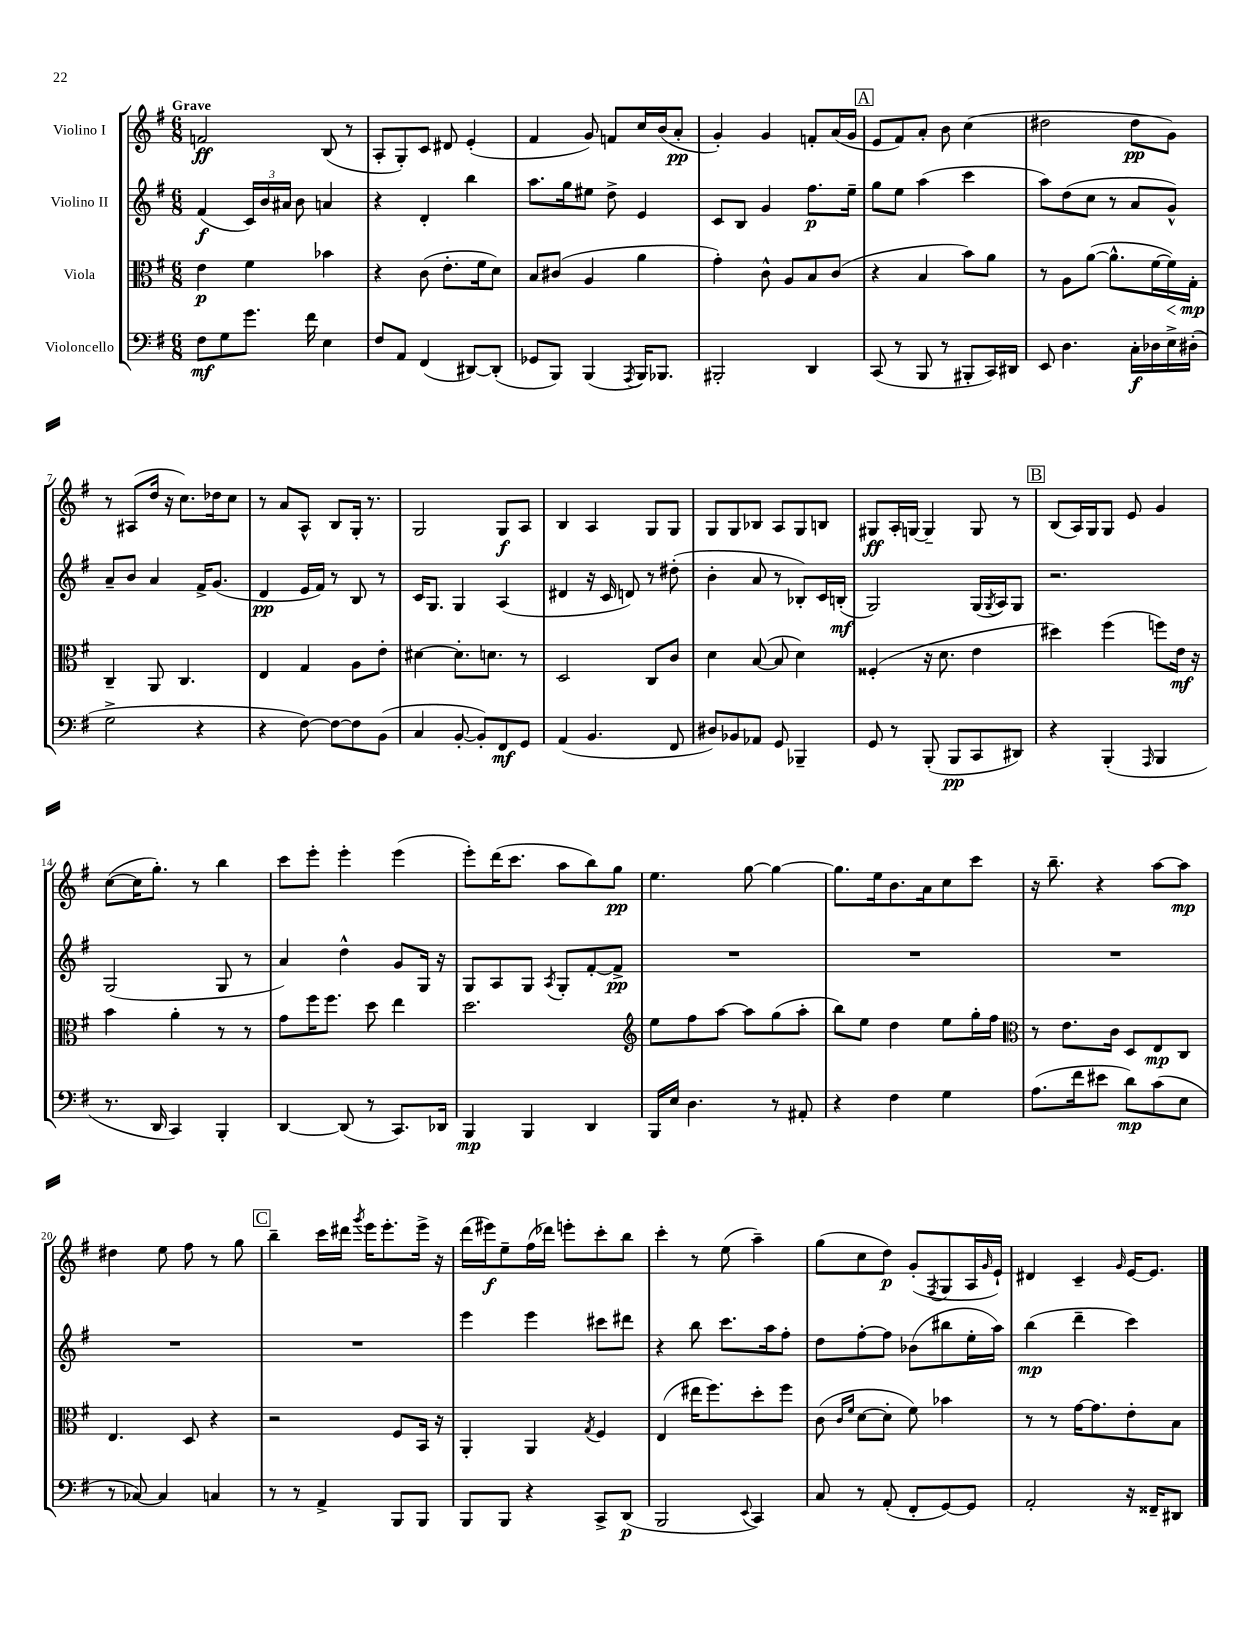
<<
\new StaffGroup <<
\new Staff = "s0" \with { instrumentName = "Violino I" } {
    \clef treble \key g \major \numericTimeSignature \time 6/8 \tempo "Grave"
    f'2\ff b8( r8 |
    a8-. g8-.) c'8 dis'8 e'4-.( |
    fis'4 g'8) f'8 c''16 b'16( a'8-.\pp |
    g'4-.) g'4 f'8-. a'16( g'16 |
    \mark \markup { \box "A" } e'8 fis'8) a'8-. b'8 c''4( |
    dis''2 dis''8\pp g'8) |
    r8 ais8( d''16 r16 c''8.) des''16 c''8 |
    r8 a'8 a8-^ b8 g16-. r8. |
    g2 g8\f a8 |
    b4 a4 g8 g8 |
    g8 g8 bes8 a8 g8 b8 |
    gis8\ff a16-. g16~ g4-- g8 r8 |
    \mark \markup { \box "B" } b8( a16) g16 g8 e'8 g'4 |
    c''8~( c''16 g''8.-.) r8 b''4 |
    c'''8 e'''8-. e'''4-. e'''4( |
    e'''8-.) d'''16( c'''8. a''8 b''8) g''8\pp |
    e''4. g''8~ g''4~ |
    g''8. e''16 b'8. a'16 c''8 c'''8 |
    r16 b''8.-- r4 a''8~ a''8\mp |
    dis''4 e''8 fis''8 r8 g''8 |
    \mark \markup { \box "C" } b''4-- c'''16 dis'''16 \acciaccatura { g'''8 } e'''16 e'''8.-. e'''16-> r16 |
    d'''16( eis'''16\f) e''8-- fis''16( des'''16) e'''8-. c'''8-. b''8 |
    c'''4-. r8 e''8( a''4--) |
    g''8( c''8 d''8\p) g'8-.( \acciaccatura { fis8 } g8 a16 \grace { g'16 } e'16-!) |
    dis'4 c'4-- \grace { g'16 } e'16~ e'8. \bar "|." |
}
\new Staff = "s1" \with { instrumentName = "Violino II" } {
    \clef treble \key g \major \numericTimeSignature \time 6/8
    fis'4\f( \tuplet 3/2 { c'16) b'16 ais'16 } b'8 a'4 |
    r4 d'4-. b''4 |
    a''8. g''16 eis''8 d''8-> e'4 |
    c'8 b8 g'4 fis''8.\p e''16-- |
    \mark \markup { \box "A" } g''8 e''8 a''4( c'''4 |
    a''8) d''8( c''8 r8 a'8 g'8-^) |
    a'8-- b'8 a'4 fis'16-> g'8.( |
    d'4\pp e'16 fis'16) r8 b8 r8 |
    c'16 g8. g4 a4( |
    dis'4 r16 c'16 d'8) r8 dis''8-.( |
    b'4-. a'8 r8 bes8-.) c'16 b16-.\mf( |
    g2) g16( \acciaccatura { g8 } a16) g8 |
    \mark \markup { \box "B" } r2. |
    g2( g8 r8 |
    a'4) d''4-^ g'8 g16 r16 |
    g8 a8 g8 \acciaccatura { a8 } g8-. fis'8~-. fis'8->\pp |
    R2. |
    R2. |
    R2. |
    R2. |
    \mark \markup { \box "C" } R2. |
    e'''4 e'''4 cis'''8 dis'''8 |
    r4 b''8 c'''8. a''16 fis''8-. |
    d''8 fis''8~-. fis''8 bes'8( bis''8 e''16-. a''16) |
    b''4\mp( d'''4-- c'''4) \bar "|." |
}
\new Staff = "s2" \with { instrumentName = "Viola" } {
    \clef alto \key g \major \numericTimeSignature \time 6/8
    e'4\p fis'4 bes'4 |
    r4 c'8( e'8.-. fis'16 d'8) |
    b8 cis'8( a4 a'4 |
    g'4-.) c'8-^ a8 b8 c'8( |
    \mark \markup { \box "A" } r4 b4 b'8) a'8 |
    r8 a8 a'8~( a'8.-^ fis'16~ fis'16\<) g16-.\mp\! |
    c4-- a,8 c4. |
    e4 g4 a8 e'8-. |
    dis'4~ dis'8.-. d'8. r8 |
    d2 c8 c'8 |
    d'4 b8~( b8 d'4) |
    fisis4-.( r16 d'8. e'4 |
    \mark \markup { \box "B" } dis''4) fis''4( f''8) e'16\mf r16 |
    b'4 a'4-. r8 r8 |
    g'8 fis''16 fis''8. d''8 e''4 |
    d''2. |
    \clef treble e''8 fis''8 a''8~ a''8 g''8( a''8-. |
    b''8) e''8 d''4 e''8 g''16-. fis''16 |
    \clef alto r8 e'8. c'16 d8 e8\mp c8 |
    e4. d8 r4 |
    \mark \markup { \box "C" } r2 fis8 b,16 r16 |
    a,4-. a,4 \acciaccatura { g8 } fis4 |
    e4( eis''16 fis''8.) d''8-. fis''8 |
    c'8( \grace { c'16 fis'16 } d'8~ d'8-. fis'8) bes'4 |
    r8 r8 g'16~ g'8. e'8-. b8 \bar "|." |
}
\new Staff = "s3" \with { instrumentName = "Violoncello" } {
    \clef bass \key g \major \numericTimeSignature \time 6/8
    fis8\mf g8 g'8. fis'16 e4 |
    fis8 a,8 fis,4( dis,8~) dis,8-.( |
    ges,8 b,,8) b,,4( \acciaccatura { a,,8 } b,,16) bes,,8. |
    bis,,2-. d,4 |
    \mark \markup { \box "A" } c,8( r8 b,,8 r8 bis,,8-. c,16) dis,16 |
    e,8 d4. c16-.\f des16 e16-> dis16-.( |
    g2-> r4 |
    r4 fis8~) fis8~ fis8 b,8( |
    c4 b,8~-. b,8-.) fis,8\mf g,8 |
    a,4( b,4. fis,8 |
    dis8) bes,8 aes,8 g,8 bes,,4-- |
    g,8 r8 b,,8-.( b,,8\pp c,8 dis,8) |
    \mark \markup { \box "B" } r4 b,,4-.( \grace { a,,16 } b,,4 |
    r8. d,16 c,4) b,,4-. |
    d,4~ d,8( r8 c,8.) des,16 |
    b,,4\mp b,,4 d,4 |
    b,,16 e16 d4. r8 ais,8-. |
    r4 fis4 g4 |
    a8.( fis'16 eis'8 d'8\mp) c'8( e8 |
    r8 ces8~) ces4 c4 |
    \mark \markup { \box "C" } r8 r8 a,4-> b,,8 b,,8 |
    b,,8 b,,8 r4 c,8-> d,8\p( |
    b,,2 \appoggiatura { e,8 } c,4) |
    c8 r8 a,8-.( fis,8-. g,8~) g,8 |
    a,2-. r16 fisis,16-- dis,8 \bar "|." |
}
>>
>>
